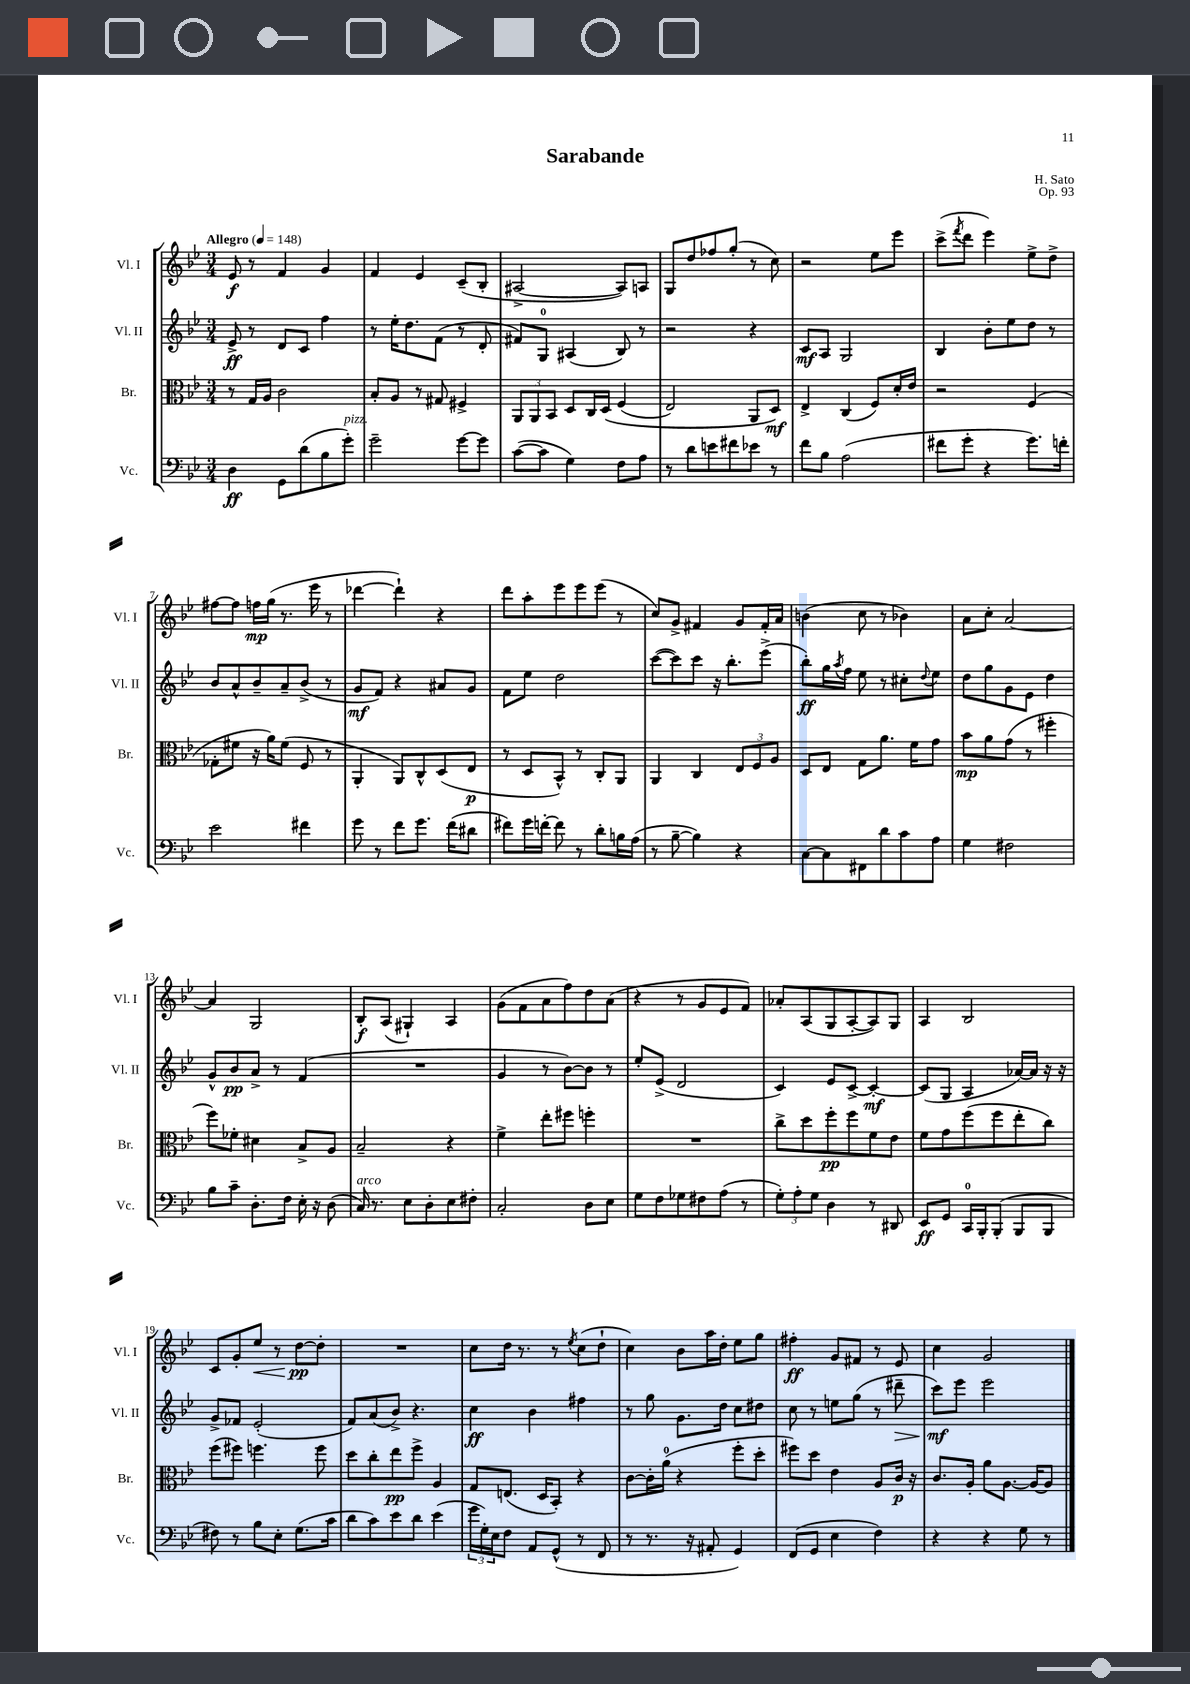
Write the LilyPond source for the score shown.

\header { title = "Sarabande" composer = "H. Sato" opus = "Op. 93" }
<<
\new StaffGroup <<
\new Staff = "s0" \with { instrumentName = "Vl. I" shortInstrumentName = "Vl. I" } {
    \clef treble \key bes \major \numericTimeSignature \time 3/4 \tempo "Allegro" 4 = 148
    ees'8\f r8 f'4 g'4 |
    f'4 ees'4 c'8--( bes8-. |
    ais2~-> ais8) a8 |
    g8 d''8 fes''8 g''8-.( r8 c''8) |
    r2 ees''8 ees'''8 |
    c'''8->( \acciaccatura { f'''8 } d'''8 ees'''4) ees''8-> d''8-> |
    fis''8~ fis''8 f''16\mp g''16( r8. ees'''16 r8 |
    des'''4~ des'''4-!) r4 |
    d'''8 a''8-. ees'''8 ees'''8 ees'''8( r8 |
    c''8) g'8-> fis'4 g'8 fis'16-. a'16 |
    b'4( c''8 r8 bes'4) |
    a'8 c''8-. a'2~ |
    a'4 g2 |
    bes8-.\f a8( gis4-!) a4 |
    g'8( f'8 a'8 f''8) d''8 a'8( |
    r4 r8 g'8 ees'8 f'8) |
    aes'8-. a8( g8 a8~-. a8) g8 |
    a4 bes2 |
    c'8 g'8-. ees''8\< r8 d''8~\pp\! d''8-. |
    R2. |
    c''8 d''16 r8. r8 \acciaccatura { ees''8 } c''8( d''8-! |
    c''4) bes'8 a''16 d''16-. ees''8 g''8 |
    fis''4-.\ff g'8 fis'8 r8 ees'8 |
    c''4 g'2 \bar "|." |
}
\new Staff = "s1" \with { instrumentName = "Vl. II" shortInstrumentName = "Vl. II" } {
    \clef treble \key bes \major \numericTimeSignature \time 3/4
    ees'8->\ff r8 d'8 c'8 f''4 |
    r8 ees''16-. d''8. f'8( r8 d'8-. |
    fis'8) g8-0 ais4( bes8) r8 |
    r2 r4 |
    c'8\mf a8 g2 |
    bes4 bes'8-. ees''8 d''8 r8 |
    bes'8 a'8-^ bes'8-- a'8-- bes'8->( r8 |
    g'8\mf f'8) r4 ais'8 g'8 |
    f'8 ees''8 d''2 |
    c'''8~( c'''8) c'''8 r16 bes''8.-. ees'''8->( |
    bes''8-.\ff) g''16 \acciaccatura { a''8 } f''16 ees''8 r8 cis''8-. \appoggiatura { d''8 } ees''8 |
    d''8 g''8 g'8 ees'8 d''4 |
    g'8-^ bes'8\pp a'8-> r8 f'4( |
    R2. |
    g'4 r8 bes'8~) bes'8 r8 |
    ees''8-. ees'8->( d'2 |
    c'4) ees'8 c'8~-> c'4~-.\mf |
    c'8( g8 a4 aes'16~) aes'16 r16 r16 |
    g'8-> fes'8 ees'2-.( |
    f'8) a'8( bes'8->) r4. |
    c''4\ff bes'4 fis''4 |
    r8 g''8 g'8. d''16 c''8 dis''8 |
    c''8 r8 e''8 g''8( r8 dis'''8--\> |
    c'''8\mf\!) ees'''8 ees'''2 \bar "|." |
}
\new Staff = "s2" \with { instrumentName = "Br." shortInstrumentName = "Br." } {
    \clef alto \key bes \major \numericTimeSignature \time 3/4
    r8 g16 a16 c'2 |
    bes8-. a8 r8 gis8 fis4-> |
    \tuplet 3/2 { a,8 a,8 bes,8 } d8 c16 d16\( f4( |
    ees2) a,8 d8\mf\) |
    ees4-> c4( f8) d'16-. ees'16 |
    r2 f4( |
    ges8-. fis'8 r16 a'16) fis'8( f8 r8 |
    a,4-. a,8) c8-^ d8( ees8\p |
    r8 d8 bes,8-^) r8 c8-. a,8 |
    a,4 c4 \tuplet 3/2 { ees8 f8 a8 } |
    d8 ees8 g8 a'8. f'16 g'8 |
    bes'8\mp a'8 g'8( r8 fis''4-. |
    f''8) fes'8-. dis'4 bes8-> a8 |
    bes2-- r4 |
    f'4-> ees''8-. fis''8 f''4-. |
    R2. |
    c''8-> d''8 f''8-.\pp f''8 f'8 ees'8 |
    f'8 g'8 f''8( f''8 ees''8-. c''8) |
    f''8( fis''8) f''4. f''8 |
    d''8 c''8-. ees''8\pp f''8-> a4 |
    g8 e8.( d16 bes,8-.) r4 |
    c'8~ c'16-. a'16-0( r4 f''8-. d''8-. |
    fis''8) d''8 ees'4 a8 c'16\p r16 |
    c'8. a16-. a'8 a8.~ a16~ a8 \bar "|." |
}
\new Staff = "s3" \with { instrumentName = "Vc." shortInstrumentName = "Vc." } {
    \clef bass \key bes \major \numericTimeSignature \time 3/4
    d4\ff g,8 d'8( bes8 g'8-.^\markup { \italic "pizz." }) |
    g'2-- g'8~ g'8 |
    c'8~( c'8 g4) f8 a8 |
    r8 d'8 e'8 fis'8 ees'8 r8 |
    f'8 bes8 a2( |
    fis'8 g'8-. r4 g'8.) f'16-. |
    ees'2 fis'4 |
    g'8 r8 f'8 g'8. f'16( dis'8 |
    fis'8) g'16 f'16~-. f'8 r8 d'8-. b16 a16( |
    r8 bes8~-- bes4) r4 |
    c8~ c8 fis,8 d'8 c'8 a8 |
    g4 fis2 |
    bes8 c'8-- d8.-. f16 ees16-. r16 d8( |
    c16^\markup { \italic "arco" }) r8. ees8 d8-. ees8 fis8-. |
    c2-. d8 ees8 |
    g8 f8 ges8 fis8 a8( r8 |
    \tuplet 3/2 { g8-.) a8-. g8 } d4 r8 dis,8 |
    ees,8\ff g,8 c,16-0 bes,,16-. bes,,8-.( bes,,8 bes,,8 |
    fis8) r8 bes8 ees8-. g8.( c'16 |
    d'8 c'8) ees'8 d'8 ees'4( |
    \tuplet 3/2 { g'16 g16-.) ees16 } f8 a,8 g,8-^( r8 f,8 |
    r8 r8. r16 ais,8-. g,4) |
    f,8( g,8 ees4 f4) |
    r4 r4 g8 r8 \bar "|." |
}
>>
>>
